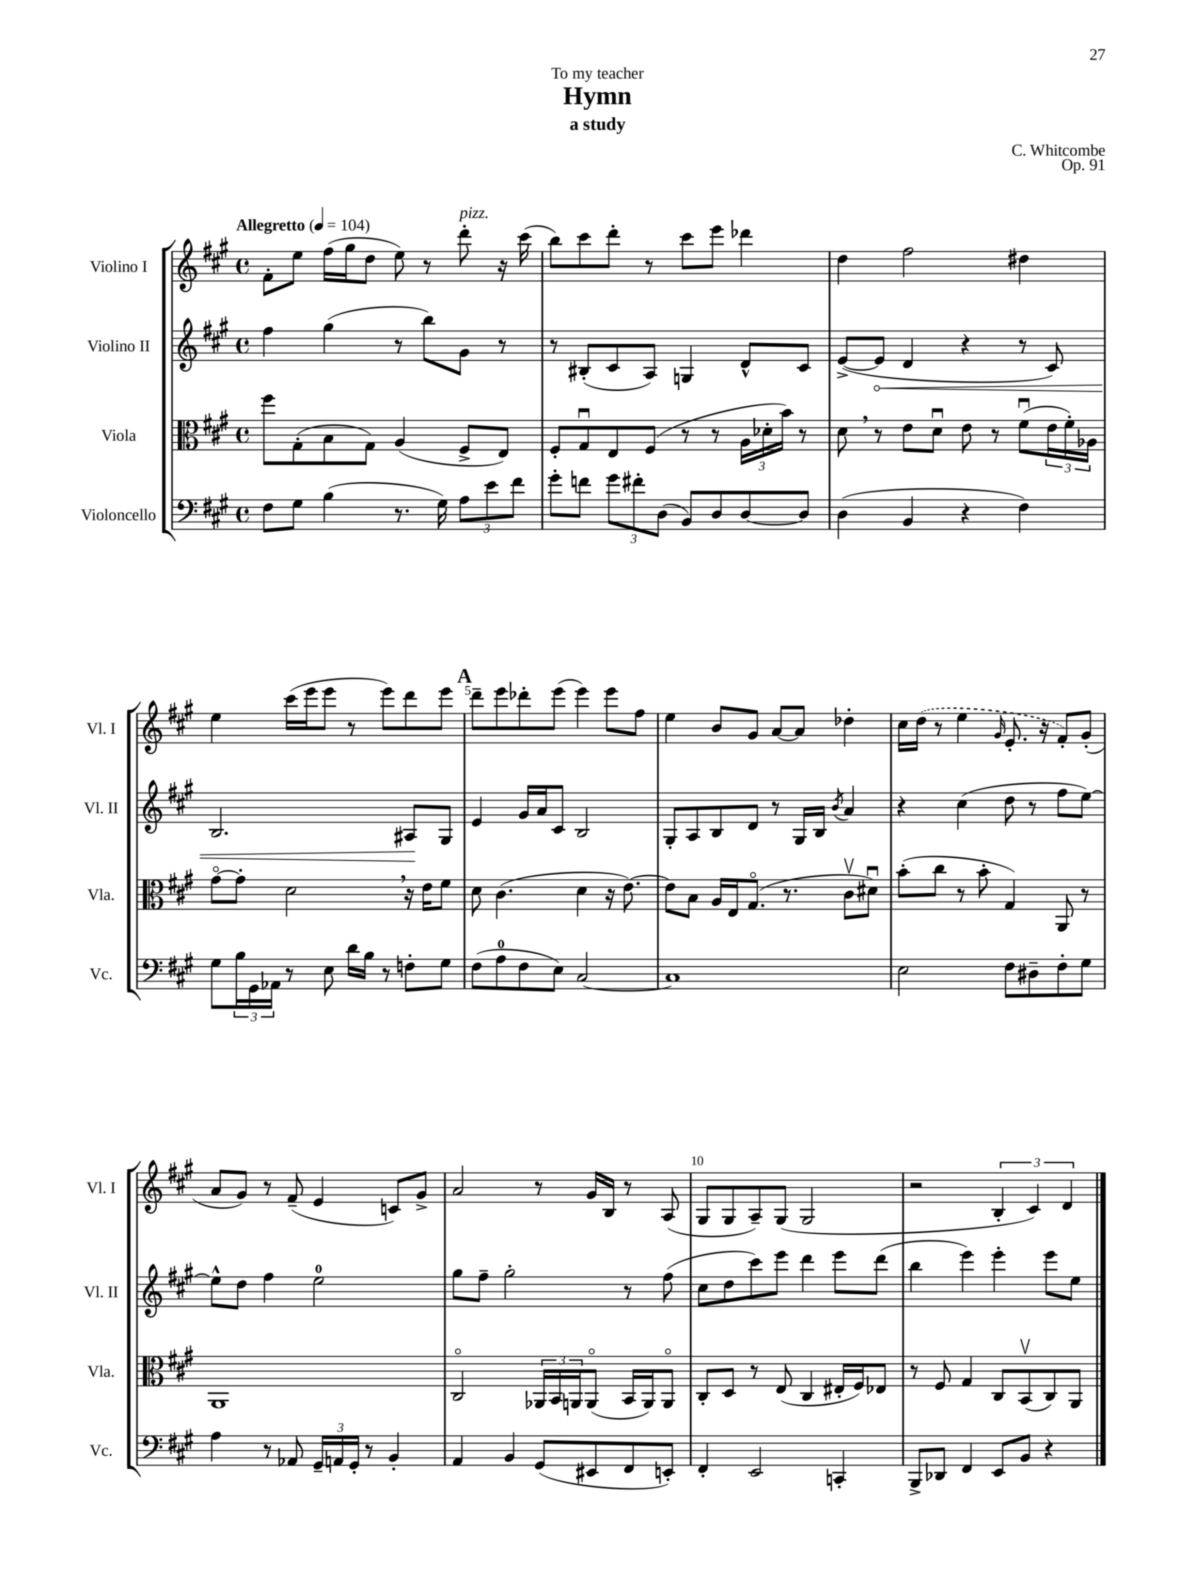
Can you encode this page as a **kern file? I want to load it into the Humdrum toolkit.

**kern	**kern	**kern	**dynam	**kern
*part4	*part3	*part2	*part2	*part1
*staff4	*staff3	*staff2	*staff2	*staff1
*I"Violoncello	*I"Viola	*I"Violino II	*	*I"Violino I
*I'Vc.	*I'Vla.	*I'Vl. II	*	*I'Vl. I
*clefF4	*clefC3	*clefG2	*	*clefG2
*k[f#c#g#]	*k[f#c#g#]	*k[f#c#g#]	*	*k[f#c#g#]
*M4/4	*M4/4	*M4/4	*	*M4/4
*met(c)	*met(c)	*met(c)	*	*met(c)
*MM104	*MM104	*MM104	*	*MM104
=1	=1	=1	=1	=1
!	!	!	!	!LO:TX:a:B:t=Allegretto
8F#\L	8ff#\L	4ff#\	.	8f#'\L
8G#\J	(8G#'\	.	.	8ee\J
(4B\	8B\	(4gg#\	.	(16ff#\LL
.	.	.	.	16gg#\J
.	8G#\J)	.	.	8dd\J
8.r	(4A/	8r	.	8ee\)
.	.	8bb\L)	.	8r
16G#\)	.	.	.	.
!	!	!	!	!LO:TX:a:i:t=pizz.
12A\L	8F#^/L	8g#\J	.	8ddd'\
12e\	.	.	.	.
.	8E/J)	8r	.	16r
12f#\J	.	.	.	.
.	.	.	.	(16ccc#\
=2	=2	=2	=2	=2
8g#'\L	8F#'/L	8r	.	8bb\L)
8fn\J	8G#u/	(8B#X'/L	.	8ccc#\
12g#\L	8E/	8c#/	.	8ddd'\J
12f#X'\	.	.	.	.
.	(8F#/J	8A/J)	.	8r
(12D\J	.	.	.	.
8BB/L)	8r	4Gn/	.	8ccc#\L
8D/	8r	.	.	8eee\J
[8D/	24A\LL	8d^^/L	.	4ddd-X\
.	24d-X'\	.	.	.
.	24b\JJ)	.	.	.
8D/J]	8r	8c#/J	.	.
=3	=3	=3	=3	=3
(4D\	8d,\	([8e^/L	.	4dd\
!	!	!	!LO:HP:b	!
.	8r	8e/J]	<	.
4BB/	8e\L	4d/	.	2ff#\
.	8du\J	.	.	.
4r	8e\	4r	.	.
.	8r	.	.	.
4F#\)	(8f#u\L	8r	.	4dd#X\
.	24e\L	8c#/)	.	.
.	24f#'\)	.	.	.
.	24A-X\JJ	.	.	.
!!LO:LB:g=z
=4	=4	=4	=4	=4
8G#\L	[8g#\L	2.B/	.	4ee\
24B\L	8g#'\J]	.	.	.
24GG#\	.	.	.	.
24AA-X\JJ	.	.	.	.
8r	2d,\	.	.	(16ccc#\LL
.	.	.	.	16eee\J
8E\	.	.	.	8eee\J
16d\LL	.	.	.	8r
16B\JJ	.	.	.	.
8r	.	.	.	8eee\L)
8Fn'\L	16r	8A#X/L	.	8ddd\
.	16e\KL	.	.	.
8G#\J	8f#\J	8G#/J	[	8eee\J
!!LO:REH:place=s1:t=A
=5	=5	=5	=5	=5
(8F#\L	8d\	4e/	.	8ddd~\L
8A\	(4.c#\	.	.	8eee\
8F#\	.	16g#/LL	.	8ddd-X'\
.	.	16a/J	.	.
8E\J)	.	8c#/J	.	(8eee\J
[2C#/	4d\	2B/	.	4eee\)
.	16r	.	.	8eee\L
.	[8.e\)	.	.	.
.	.	.	.	8ff#\J
=6	=6	=6	=6	=6
1C#]	8e\L]	8G#'/L	.	4ee\
.	8B\J	8A/	.	.
.	16A/LL	8B/	.	8b/L
.	16E/J	.	.	.
.	(8.G#/J	8d/J	.	8g#/J
.	.	8r	.	[8a/L
.	8.r	.	.	.
.	.	16G#/LL	.	8a/J]
.	.	16B/JJ	.	.
.	.	8qb/	.	.
.	8c#v\L	4a/	.	4dd-X'\
.	8d#Xu\J)	.	.	.
=7	=7	=7	=7	=7
2E\	(8b'\L	4r	.	16cc#\LL
.	.	.	.	(16dd\JJ
.	8cc#\J	.	.	8r
.	8r	(4cc#\	.	4ee\
.	8b'\	.	.	.
.	.	.	.	16qqg#/
8F#\L	4G#/)	8dd\	.	8.e'/
8D#X~\	.	8r	.	.
.	.	.	.	16r
8F#'\	8AA/	8ff#\L	.	8f#'/L)
8G#\J	8r	[8ee\J)	.	(8g#'/J
!!LO:LB:g=z
=8	=8	=8	=8	=8
4A\	1AA	8ee^^\L]	.	8a/L
.	.	8dd\J	.	8g#/J)
8r	.	4ff#\	.	8r
8AA-X/	.	.	.	(8f#~/
24GG#~/LL	.	2ee\	.	4e/
24AAn/	.	.	.	.
24GG#'/JJ	.	.	.	.
8r	.	.	.	.
4BB'/	.	.	.	8cn/L)
.	.	.	.	8g#^/J
=9	=9	=9	=9	=9
4AA/	2C#/	8gg#\L	.	2a/
.	.	8ff#~\J	.	.
4BB/	.	2gg#'\	.	.
(8GG#/L	24AA-X/LL	.	.	8r
.	24BB/	.	.	.
.	24AAn/J	.	.	.
8EE#X/	(8AA/J	.	.	16g#/LL
.	.	.	.	16B/JJ
8FF#/	16BB/LL	8r	.	8r
.	16AA/J)	.	.	.
8EEn'/J)	8AA/J	(8ff#\	.	(8A/
=10	=10	=10	=10	=10
4FF#'/	8C#'/L	8cc#\L	.	8G#/L
.	8D/J	8dd\	.	8G#/
2EE/	8r	8ccc#\)	.	8A~/)
.	(8E/	8eee\J	.	(8G#/J
.	4C#/	4ddd\	.	2G#/
4CCn'/	16E#X'/LL	8eee\L	.	.
.	16F#/J)	.	.	.
.	8E-X/J	(8ddd\J	.	.
=11	=11	=11	=11	=11
8BBB^/L	8r	4bb\	.	2r
8DD-X/J	8F#/	.	.	.
4FF#/	4G#/	4eee\)	.	.
8EE/L	8C#/L	4eee'\	.	6B'/
8BB/J	(8BBv/	.	.	.
.	.	.	.	6c#/)
4r	8C#/)	8eee\L	.	.
.	.	.	.	6d/
.	8AA/J	8ee\J	.	.
==	==	==	==	==
*-	*-	*-	*-	*-
